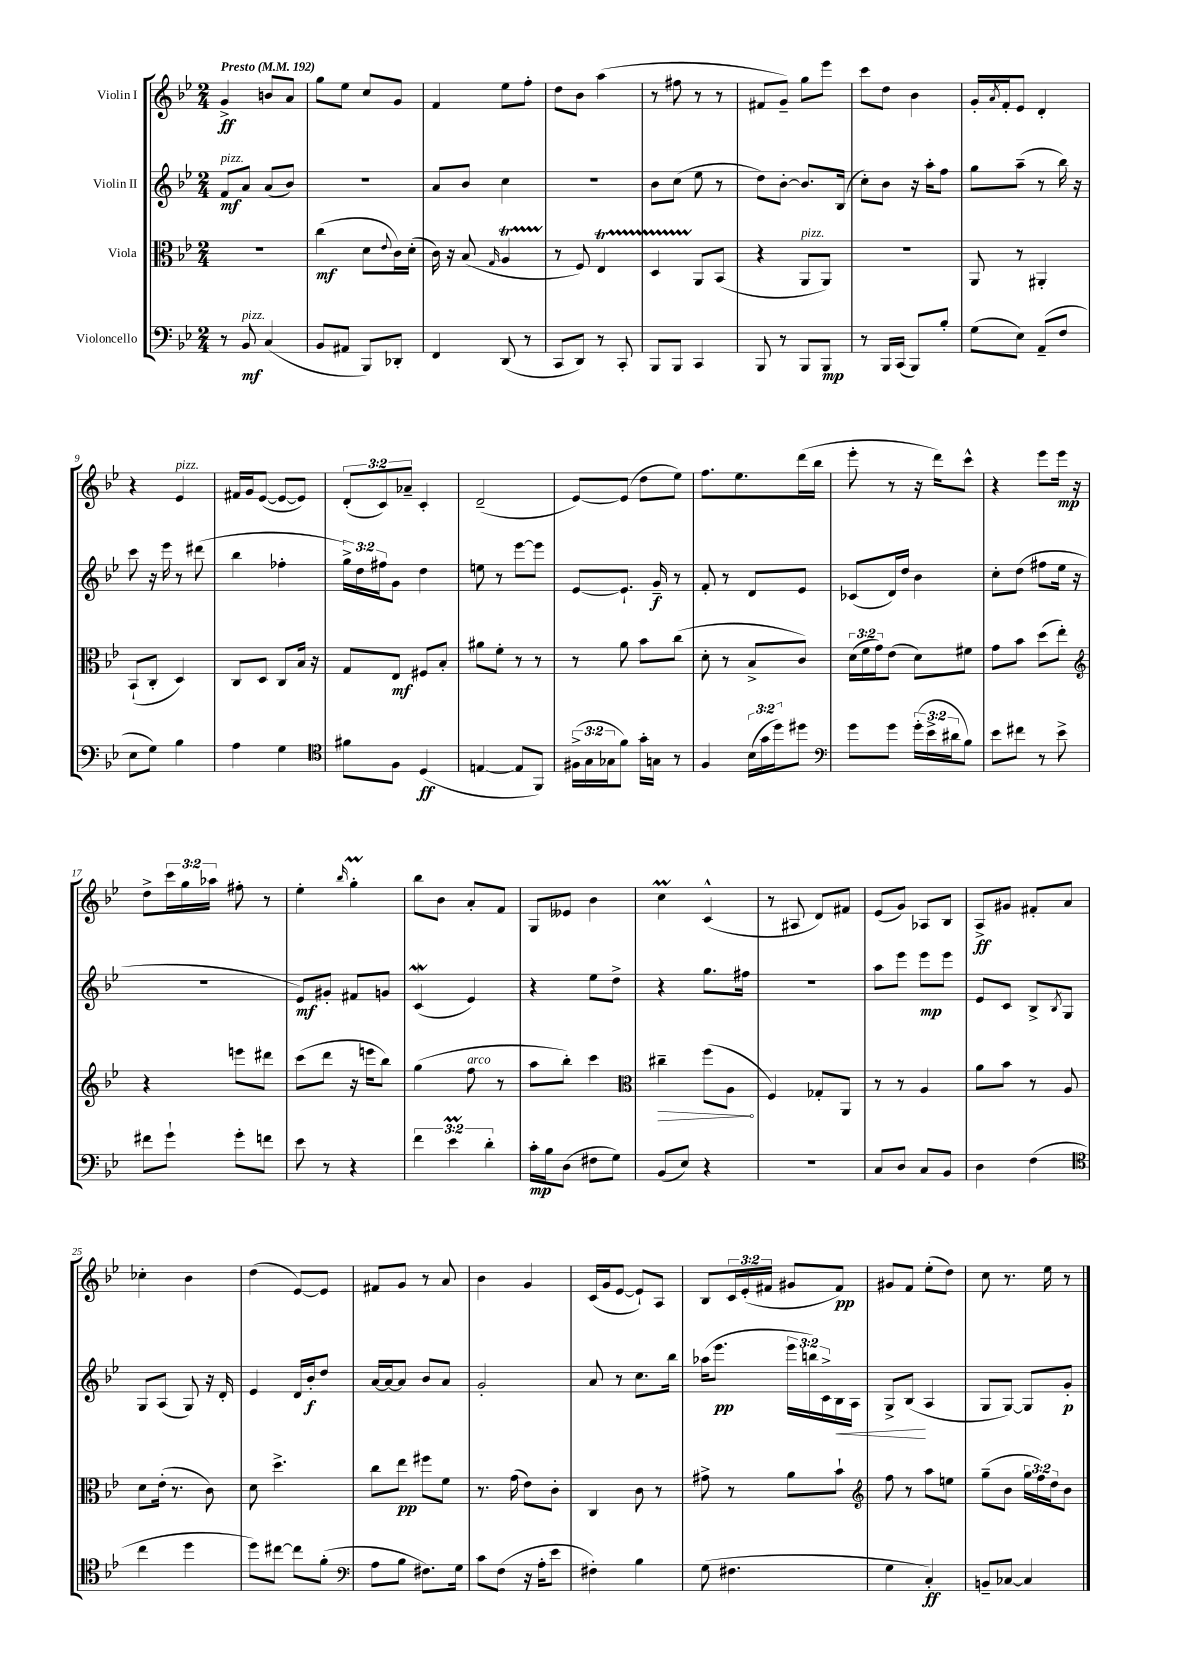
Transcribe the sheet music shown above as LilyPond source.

<<
\new StaffGroup <<
\new Staff = "s0" \with { instrumentName = "Violin I" } {
    \clef treble \key bes \major \numericTimeSignature \time 2/4 \override Staff.TupletNumber.text = #tuplet-number::calc-fraction-text \tempo "Presto" 4 = 192
    g'4->\ff b'8 a'8 |
    g''8 ees''8 c''8 g'8 |
    f'4 ees''8 f''8-. |
    d''8 bes'8 a''4( |
    r8 fis''8 r8 r8 |
    fis'8 g'8--) g''8 ees'''8 |
    c'''8 d''8 bes'4 |
    g'16-. \acciaccatura { a'8 } f'16-. ees'8 d'4-. |
    r4 ees'4^\markup { \italic "pizz." } |
    fis'16 g'16 ees'8~( ees'8~ ees'8) |
    \tuplet 3/2 { d'8-.( c'8) aes'8-- } c'4-. |
    d'2--( |
    ees'8~) ees'8( d''8 ees''8) |
    f''8. ees''8. d'''16( bes''16 |
    ees'''8-. r8 r16 d'''16) c'''8-^ |
    r4 ees'''8 ees'''16\mp r16 |
    d''8-> \tuplet 3/2 { c'''16 g''16 aes''16 } fis''8-. r8 |
    ees''4-. \grace { bes''16 } g''4-.\prall |
    bes''8 bes'8 a'8-. f'8 |
    g8 eeses'8 bes'4 |
    c''4\prall c'4-^( |
    r8 ais8 d'8) fis'8 |
    ees'8( g'8) aes8 bes8 |
    a8->\ff gis'8 fis'8-. a'8 |
    ces''4-. bes'4 |
    d''4( ees'8~) ees'8 |
    fis'8 g'8 r8 a'8 |
    bes'4 g'4 |
    c'16( g'16 ees'8~ ees'8-!) a8 |
    bes8 \tuplet 3/2 { c'16 ees'16-.( fis'16 } gis'8 fis'8\pp) |
    gis'8 f'8 ees''8-.( d''8) |
    c''8 r8. ees''16 r8 \bar "|." |
}
\new Staff = "s1" \with { instrumentName = "Violin II" } {
    \clef treble \key bes \major \numericTimeSignature \time 2/4 \override Staff.TupletNumber.text = #tuplet-number::calc-fraction-text
    f'8\mf^\markup { \italic "pizz." } a'8 a'8( bes'8) |
    R2 |
    a'8 bes'8 c''4 |
    R2 |
    bes'8 c''8( ees''8 r8 |
    d''8) bes'8~-. bes'8. bes16( |
    c''8-.) bes'8 r16 a''16-. f''8 |
    g''8 a''8--( r8 bes''16) r16 |
    c'''8 r16 ees'''16 r8 dis'''8( |
    bes''4 fes''4-. |
    \tuplet 3/2 { g''16->) d''16 fis''16 } g'8 d''4 |
    e''8 r8 ees'''8~ ees'''8 |
    ees'8~ ees'8.-! g'16--\f r8 |
    f'8-. r8 d'8 ees'8 |
    ces'8( d'16) d''16 bes'4 |
    c''8-. d''8( fis''8 ees''16 r16 |
    r2 |
    ees'8\mf) gis'8-. fis'8 g'8 |
    c'4\mordent( ees'4) |
    r4 ees''8 d''8-> |
    r4 g''8. fis''16 |
    R2 |
    a''8 ees'''8 ees'''8\mp ees'''8 |
    ees'8 c'8 bes8-> \acciaccatura { bes8 } g8 |
    g8 a8( g8) r16 d'16-. |
    ees'4 d'16 bes'16-.\f d''8 |
    a'16~ a'16~ a'8 bes'8 a'8 |
    g'2-. |
    a'8 r8 c''8. bes''16 |
    aes''16( ees'''8.\pp \tuplet 3/2 { ees'''16 b''16) c'16-> } bes16\< a16 |
    g8-> bes8\!( a4 |
    g8 g8~) g8 g'8-.\p \bar "|." |
}
\new Staff = "s2" \with { instrumentName = "Viola" } {
    \clef alto \key bes \major \numericTimeSignature \time 2/4 \override Staff.TupletNumber.text = #tuplet-number::calc-fraction-text
    R2 |
    c''4\mf( d'8 \appoggiatura { ees'8 } c'16) d'16-.( |
    c'16) r16 bes8( \grace { g16 } a4\startTrillSpan |
    r8\stopTrillSpan f8) ees4\startTrillSpan |
    d4 a,8\stopTrillSpan bes,8( |
    r4 a,8^\markup { \italic "pizz." } a,8) |
    r2 |
    a,8 r8 ais,4-. |
    bes,8-!( c8-. d4) |
    c8 d8 c8 bes16 r16 |
    g8 ees8\mf fis8 bes8-. |
    ais'8 f'8-. r8 r8 |
    r8 a'8 bes'8 c''8( |
    d'8-. r8 bes8-> c'8) |
    \tuplet 3/2 { d'16( f'16 g'16) } ees'8( d'8) fis'8 |
    g'8 bes'8 d''8( ees''8-.) |
    \clef treble r4 e'''8 dis'''8 |
    c'''8( d'''8 r16 e'''16 bes''8) |
    g''4( f''8^\markup { \italic "arco" } r8 |
    a''8 bes''8-.) c'''4 |
    \clef alto \once \override Hairpin.circled-tip = ##t cis''4--\> f''8( a8\! |
    f4) ges8-. a,8 |
    r8 r8 a4 |
    a'8 bes'8 r8 a8 |
    d'8 ees'16-.( r8. c'8) |
    d'8 d''4.-> |
    c''8 ees''8\pp fis''8 f'8 |
    r8. g'16( ees'8) c'8-. |
    c4 c'8 r8 |
    gis'8-> r8 a'8 bes'8-! |
    \clef treble f''8 r8 a''8 e''8 |
    g''8--( bes'8 \tuplet 3/2 { g''16 f''16) d''16 } bes'8 \bar "|." |
}
\new Staff = "s3" \with { instrumentName = "Violoncello" } {
    \clef bass \key bes \major \numericTimeSignature \time 2/4 \override Staff.TupletNumber.text = #tuplet-number::calc-fraction-text
    r8 bes,8\mf^\markup { \italic "pizz." } c4( |
    bes,8 ais,8 bes,,8) des,8-. |
    f,4 d,8( r8 |
    c,8 d,8) r8 c,8-. |
    bes,,8 bes,,8 c,4 |
    bes,,8 r8 bes,,8 bes,,8\mp |
    r8 bes,,16 c,16( bes,,8) bes8-. |
    g8( ees8) a,8--( f8 |
    ees8 g8) bes4 |
    a4 g4 |
    \clef tenor fis'8 f8 d4\ff( |
    e4~ e8 f,8) |
    \tuplet 3/2 { fis16->( g16 ges16 } f'8) g'16-. g16 r8 |
    f4 \tuplet 3/2 { bes16( g'16 d''16) } dis''8 |
    \clef bass g'8 g'8 \tuplet 3/2 { g'16-.( ees'16-> dis'16 } bes8) |
    ees'8 fis'8 r8 ees'8-> |
    fis'8 g'8-! g'8-. f'8 |
    ees'8 r8 r4 |
    \tuplet 3/2 { f'4 ees'4\prall d'4-. } |
    c'16-.\mp bes16 d8( fis8 g8) |
    bes,8( ees8) r4 |
    R2 |
    c8 d8 c8 bes,8 |
    d4 f4( |
    \clef tenor c''4 d''4 |
    d''8) cis''8~ cis''8 f'8-.( |
    \clef bass a8 bes8 fis8.) g16 |
    c'8 f8( r16 a16-. ees'8 |
    fis4-.) bes4 |
    g8( fis4. |
    g4 c4-.\ff) |
    b,8-- ces8~ ces4 \bar "|." |
}
>>
>>
